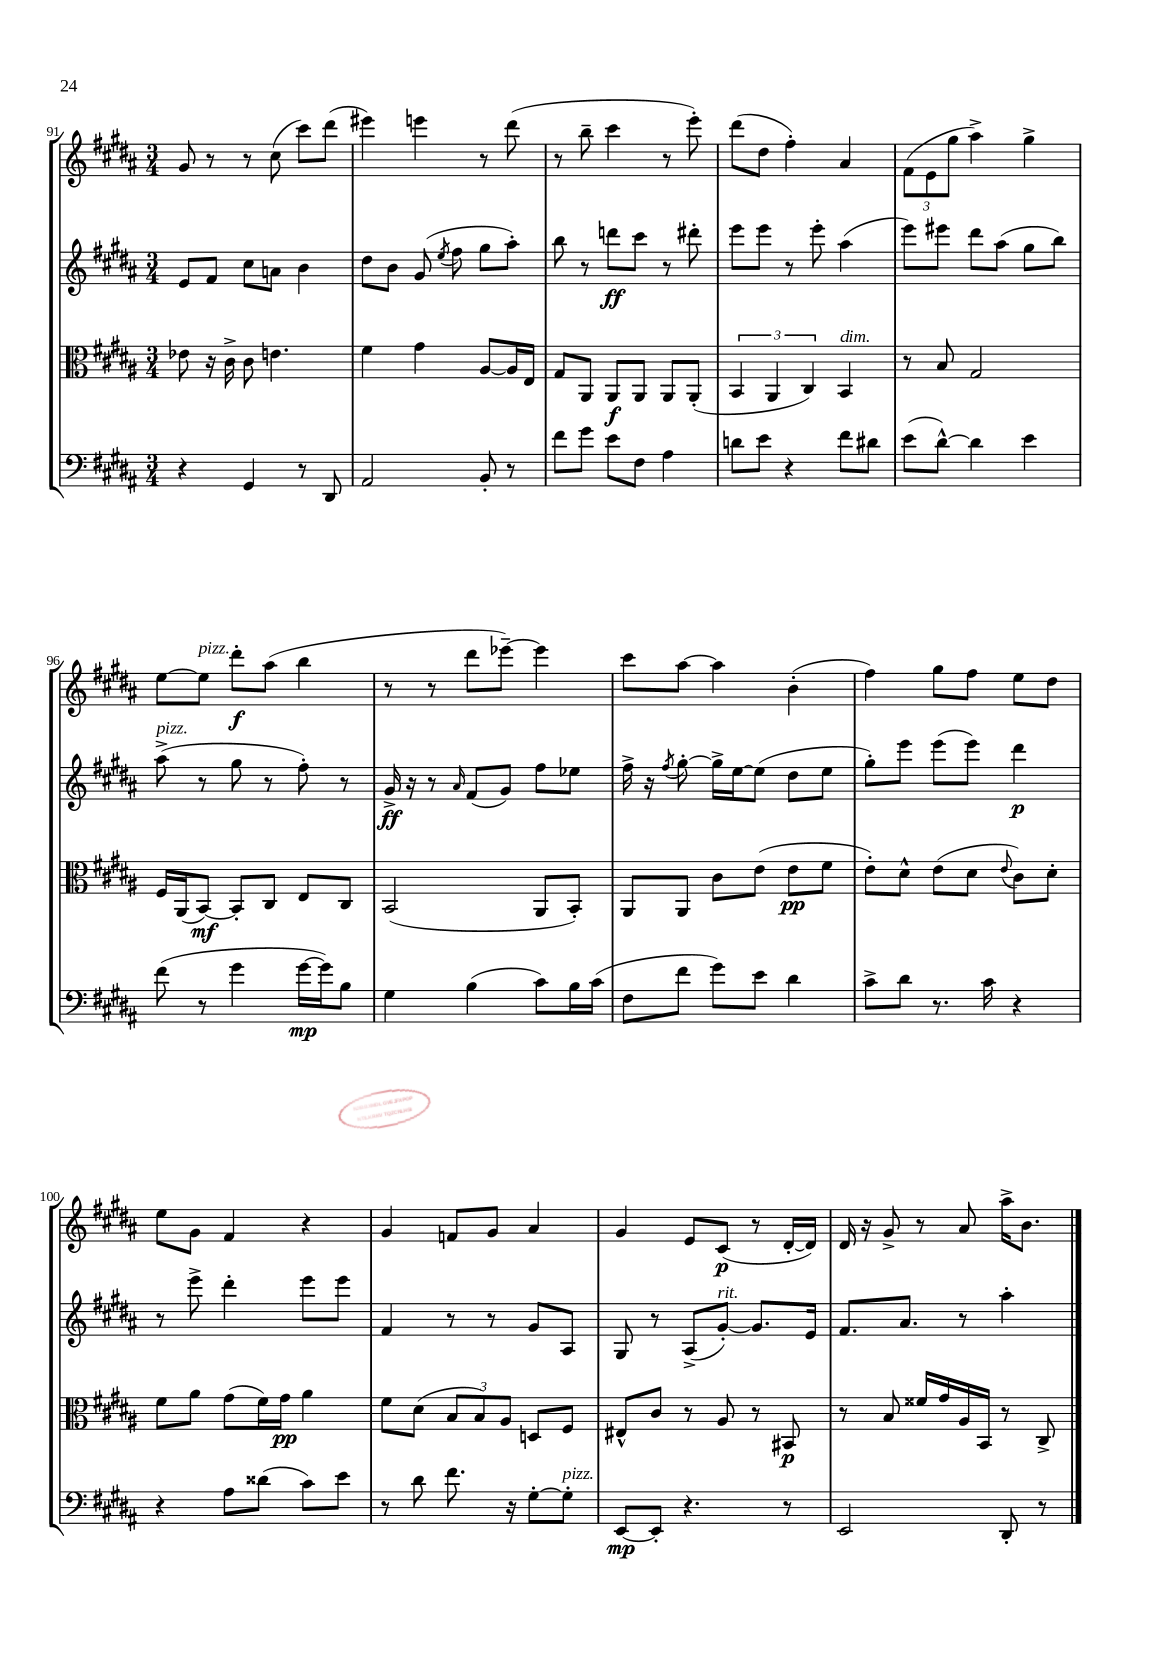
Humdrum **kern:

**kern	**kern	**kern	**kern
*staff4	*staff3	*staff2	*staff1
*clefF4	*clefC3	*clefG2	*clefG2
*k[f#c#g#d#a#]	*k[f#c#g#d#a#]	*k[f#c#g#d#a#]	*k[f#c#g#d#a#]
*M3/4	*M3/4	*M3/4	*M3/4
4r	8e-\	8e/L	8g#/
.	16r	8f#/J	8r
.	16c#^\	.	.
4GG#/	8c#\	8cc#\L	8r
.	4.e\	8a\J	(8cc#\
8r	.	4b\	8ccc#\L)
8DD#/	.	.	(8ddd#\J
=	=	=	=
2AA#/	4f#\	8dd#\L	4eee#\)
.	.	8b\J	.
.	4g#\	(8g#/	4eee\
.	.	8qee/	.
.	.	8ff#\	.
8BB'/	[8A#/L	8gg#\L	8r
8r	16A#/]L	8aa#'\J)	(8ddd#\
.	16E/JJ	.	.
=	=	=	=
8f#\L	8G#/L	8bb\	8r
8g#\J	8AA#/J	8r	8bb~\
8e\L	8AA#/L	8ddd\L	4ccc#\
8F#\J	8AA#/J	8ccc#\J	.
4A#\	8AA#/L	8r	8r
.	(8AA#'/J	8ddd#'\	8eee'\)
=	=	=	=
8d\L	6BB/	8eee\L	(8ddd#\L
8e\J	.	8eee\J	8dd#\J
.	6AA#/	.	.
4r	.	8r	4ff#'\)
.	6C#/)	.	.
.	.	8eee'\	.
8f#\L	4BB/	(4aa#\	4a#/
8d#\J	.	.	.
=	=	=	=
(8e\L	8r	8eee\L)	(12f#\L
.	.	.	12e\
[8d#^^\J)	8B/	8eee#\J	.
.	.	.	12gg#\J
4d#\]	2G#/	8ddd#\L	4aa#^\)
.	.	(8aa#\J	.
4e\	.	8gg#\L	4gg#^\
.	.	8bb\J)	.
=	=	=	=
(8f#\	16F#/LL	(8aa#^\	[8ee\L
.	(16AA#/J	.	.
8r	[8BB/J)	8r	8ee\]J
4g#\	8BB'/]L	8gg#\	8ddd#'\L
.	8C#/J	8r	(8aa#\J
[16g#\LL	8E/L	8ff#'\)	4bb\
16g#\]J)	.	.	.
8B\J	8C#/J	8r	.
=	=	=	=
4G#\	(2BB/	16g#^/	8r
.	.	16r	.
.	.	8r	8r
.	.	16qqa#/	.
(4B\	.	(8f#/L	8ddd#\L
.	.	8g#/J)	[8eee-~\J)
8c#\L)	8AA#/L	8ff#\L	4eee-\]
16B\L	8BB'/J)	8ee-\J	.
(16c#\JJ	.	.	.
=	=	=	=
8F#\L	8AA#/L	16ff#^\	8ccc#\L
.	.	16r	.
.	.	8qff#/	.
8f#\J	8AA#/J	[8gg#'\	[8aa#\J
8g#\L)	8c#\L	16gg#^\]LL	4aa#\]
.	.	[16ee\J	.
8e\J	(8e\J	(8ee\]J	.
4d#\	8e\L	8dd#\L	(4b'\
.	8f#\J	8ee\J	.
=	=	=	=
8c#^\L	8e'\L)	8gg#'\L)	4ff#\)
8d#\J	8d#^^\J	8eee\J	.
8.r	(8e\L	(8eee\L	8gg#\L
.	8d#\J	8eee\J)	8ff#\J
16c#\	.	.	.
.	8qqe/	.	.
4r	8c#\L)	4ddd#\	8ee\L
.	8d#'\J	.	8dd#\J
=	=	=	=
4r	8f#\L	8r	8ee\L
.	8a#\J	8eee^\	8g#\J
8A#\L	(8g#\L	4ddd#'\	4f#/
(8d##\J	16f#\L)	.	.
.	16g#\JJ	.	.
8c#\L)	4a#\	8eee\L	4r
8e\J	.	8eee\J	.
=	=	=	=
8r	8f#\L	4f#/	4g#/
8d#\	(8d#\J	.	.
8.f#\	12B/L	8r	8f/L
.	12B/)	.	.
.	.	8r	8g#/J
.	12A#/J	.	.
16r	.	.	.
[8G#'\L	8D/L	8g#/L	4a#/
8G#'\]J	8F#/J	8A#/J	.
=	=	=	=
[8EE/L	8E#^^/L	8G#/	4g#/
8EE'/]J	8c#/J	8r	.
4.r	8r	(8A#^/L	8e/L
.	8A#/	[8g#'/J)	(8c#/J
.	8r	8.g#/]L	8r
8r	8BB#/	.	[16d#'/LL
.	.	16e/Jk	16d#/]JJ)
=	=	=	=
2EE/	8r	8.f#/L	16d#/
.	.	.	16r
.	8B/	.	8g#^/
.	.	8.a#/J	.
.	16f##/LL	.	8r
.	16g#/	.	.
.	16A#/	8r	8a#/
.	16BB/JJ	.	.
8DD#'/	8r	4aa#'\	16aa#^\LK
.	.	.	8.b\J
8r	8C#^/	.	.
==	==	==	==
*-	*-	*-	*-
